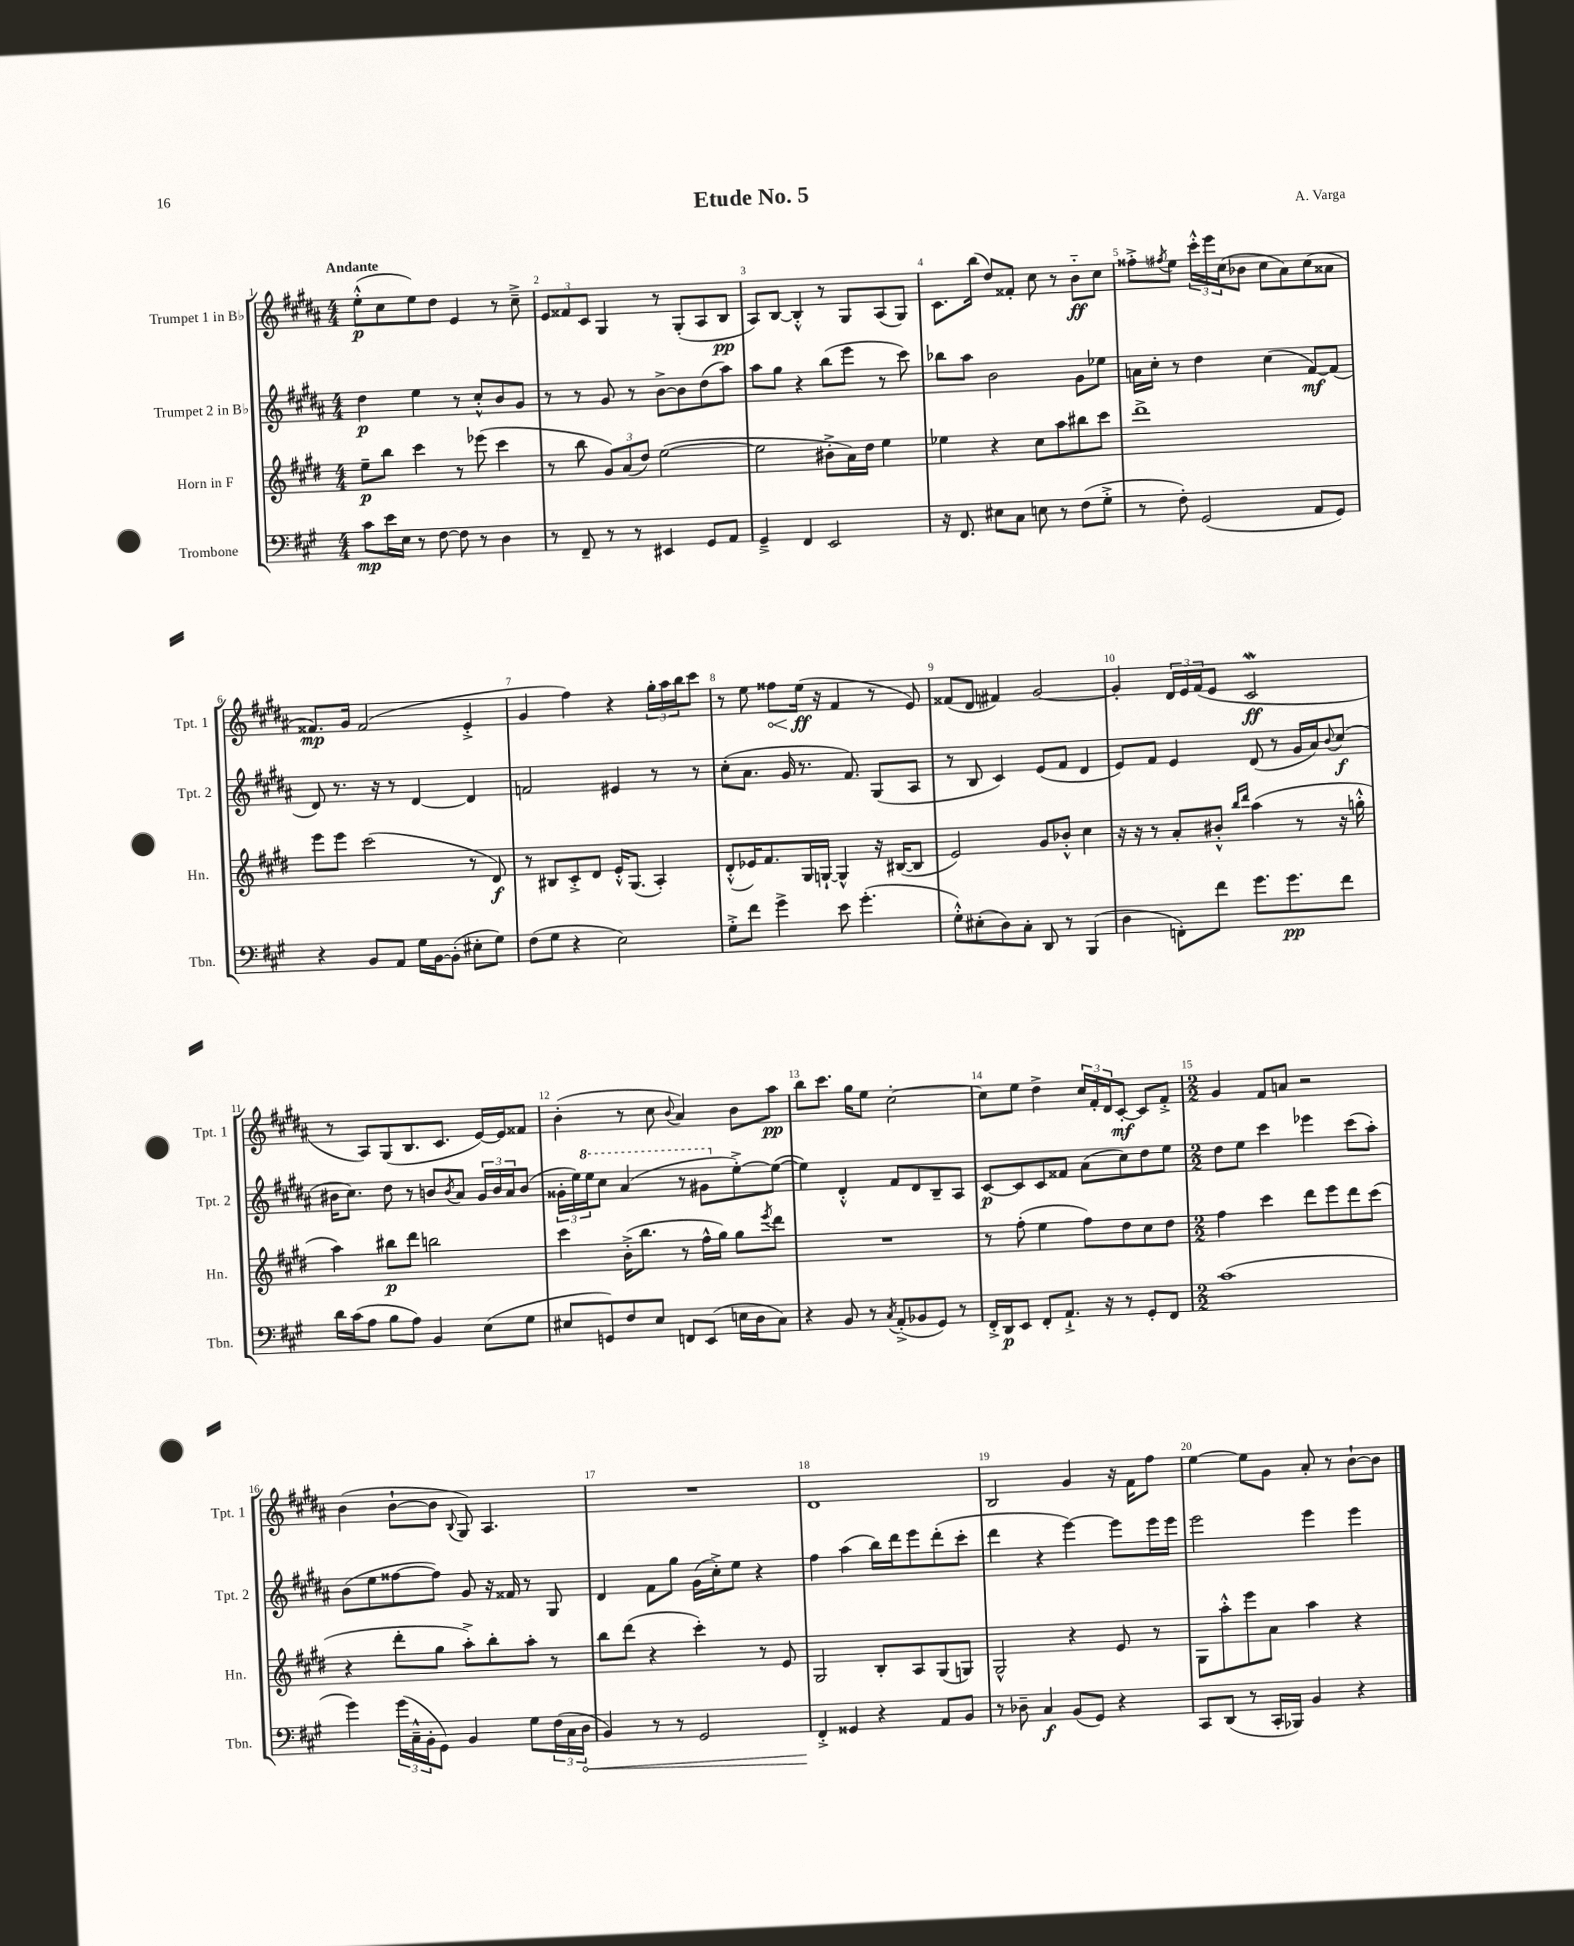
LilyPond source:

\header { title = "Etude No. 5" composer = "A. Varga" }
<<
\new StaffGroup <<
\new Staff = "s0" \with { instrumentName = "Trumpet 1 in Bb" shortInstrumentName = "Tpt. 1" } {
    \clef treble \key b \major \numericTimeSignature \time 4/4 \tempo "Andante"
    e''8-.-^\p( cis''8 e''8) dis''8 e'4 r8 cis''8---> |
    \tuplet 3/2 { e'8 fisis'8 cis'8 } gis4 r8 gis8-.( ais8 b8\pp |
    ais8) b8~ b4-.-^ r8 gis8 ais8( gis8) |
    cis'8. b''16( dis''8) fisis'8-. cis''8 r8 b'8-_\ff cis''8 |
    fisis''8-.-> \acciaccatura { fis''8 } e''8 \tuplet 3/2 { cis'''16-.-^ e'''16 cis''16( } bes'8 cis''8 ais'8) cis''8( aisis'8 |
    fisis'8.\mp) gis'16 fisis'2( e'4-.-> |
    gis'4 fis''4) r4 \tuplet 3/2 { gis''16-. ais''16 b''16 } cis'''8 |
    r8 e''8 \once \override Hairpin.circled-tip = ##t fisis''8\< e''16\ff\!( r16 fis'4 r8 e'8) |
    fisis'8( dis'8 fis'4) gis'2~ |
    gis'4-. \tuplet 3/2 { dis'16 e'16 fis'16( } e'8 cis'2\mordent\ff |
    r8 ais8) gis8( b8. cis'8. e'16~) e'16 fisis'8 |
    b'4-.( r8 cis''8 \appoggiatura { b'8 } ais'4) b'8 ais''8\pp |
    b''8 cis'''8. gis''16 e''8 cis''2~-. |
    cis''8 e''8 dis''4-> \tuplet 3/2 { cis''16 fis'16-. dis'16 } cis'8~-.\mf cis'8 fis'8-.-> |
    \numericTimeSignature \time 2/2 gis'4 fis'8 a'8 r2 |
    b'4( b'8~-! b'8 \appoggiatura { b8 } gis8) ais4. |
    R1 |
    dis'1 |
    b2 gis'4 r16 fis'16 fis''8 |
    e''4~ e''8 gis'8 ais'8-. r8 b'8~-! b'8 \bar "|." |
}
\new Staff = "s1" \with { instrumentName = "Trumpet 2 in Bb" shortInstrumentName = "Tpt. 2" } {
    \clef treble \key b \major \numericTimeSignature \time 4/4
    dis''4\p e''4 r8 cis''8-.-^ b'8 gis'8 |
    r8 r8 gis'8 r8 b'8~-> b'8 dis''8( ais''8) |
    ais''8 gis''8 r4 b''8( e'''8 r8 cis'''8) |
    bes''8 ais''8 b'2 gis'8 ees''8 |
    a'16 cis''16-. r8 dis''4 cis''4( fis'8~\mf) fis'8( |
    dis'8) r8. r16 r8 dis'4~ dis'4 |
    f'2 eis'4 r8 r8 |
    cis''8-.( ais'8. gis'16 r8. fis'8.) gis8( ais8 |
    r8 b8 cis'4) e'8( fis'8 dis'4 |
    e'8) fis'8 e'4 dis'8( r8 gis'16 ais'16) \appoggiatura { b'8 } cis''8\f( |
    bis'16 cis''8.) dis''8 r8 b'8 \acciaccatura { b'8 } ais'8 \tuplet 3/2 { gis'16 b'16 ais'16 } b'8( |
    \tuplet 3/2 { gisis'16-. e''16) \ottava #1 e'''16 } cis'''8 ais''4( r8 gis''!8 \ottava #0 e''8~-.->) e''8~( |
    e''4) dis'4-.-^ fis'8 dis'8 b8-- ais8 |
    cis'8~\p cis'8 cis'8 fisis'8 ais'8( cis''8) dis''8 e''8 |
    \numericTimeSignature \time 2/2 dis''8 e''8 cis'''4 ees'''4 cis'''8( ais''8-.) |
    b'8( e''8 fisis''8~ fisis''8) gis'8 r16 fisis'16 r8 gis8 |
    dis'4 fis'8 gis''8 gis'16( cis''16-.->) e''8 r4 |
    fis''4 ais''4( b''16) dis'''16 e'''8 dis'''8-.( cis'''8-. |
    dis'''4 r4 e'''4~) e'''8 e'''16 e'''16 |
    e'''2 e'''4 e'''4 \bar "|." |
}
\new Staff = "s2" \with { instrumentName = "Horn in F" shortInstrumentName = "Hn." } {
    \clef treble \key e \major \numericTimeSignature \time 4/4
    e''8--\p b''8 cis'''4 r8 ees'''8( cis'''4 |
    r8 b''8 \tuplet 3/2 { gis'8) a'8( dis''8) } e''2~( |
    e''2 bis'8-.-> a'16) dis''16 e''4 |
    ees''4 r4 cis''8 a''8 bis''8 cis'''8 |
    dis'''1-> |
    e'''8 e'''8 cis'''2( r8 dis'8\f) |
    r8 bis8 cis'8-.-> dis'8 e'16-.-^ gis8.( a4-.) |
    dis'8-.-^( ees'16) fis'8. gis16 g16~-! g4-^ r16 bis16~( bis8 |
    e'2) gis'8 bes'8-.-^ cis''4 |
    r16 r16 r8 a'8-. bis'8-.-^ \grace { b''16 dis'''16 } a''4( r8 r16 g''16-.-^ |
    a''4) bis''8\p dis'''8 b''2 |
    cis'''4 b'16-.->( b''8. r8 fis''16-^ gis''16) gis''8 \acciaccatura { e'''8 } dis'''8 |
    R1 |
    r8 fis''8-.( e''4 fis''8) dis''8 cis''8 dis''8 |
    \numericTimeSignature \time 2/2 fis''4 cis'''4 dis'''8 e'''8 dis'''8 cis'''8( |
    r4 dis'''8-. gis''8 a''8-.->) b''8-. a''8-. r8 |
    b''8 dis'''8( r4 cis'''4-.) r8 e'8 |
    gis2 b8-. a8 gis8( g8) |
    gis2-^ r4 e'8 r8 |
    gis8 a''8-.-^ e'''8 a'8 a''4 r4 \bar "|." |
}
\new Staff = "s3" \with { instrumentName = "Trombone" shortInstrumentName = "Tbn." } {
    \clef bass \key a \major \numericTimeSignature \time 4/4
    cis'8\mp e'16 e16 r8 fis8~ fis8 r8 d4 |
    r8 fis,8-- r8 r8 eis,4 gis,8 a,8 |
    gis,4---> fis,4 e,2 |
    r16 fis,8. eis8 cis8 e8 r8 fis8( gis8-.-> |
    r8 fis8-.) gis,2( a,8 gis,8) |
    r4 b,8 a,8 gis16 b,16~ b,8-.( eis8-. gis8) |
    fis8( gis8 r4 e2) |
    gis8-.-> fis'8 gis'4-> e'8 gis'4.-.( |
    gis8-.-^) eis8-.( d8) cis8-. d,8 r8 b,,4( |
    d4 f,8-.) fis'8 gis'8. gis'8.\pp fis'8 |
    d'16 cis'16( a8 b8 a8) b,4 e8( gis8 |
    eis8 g,8) fis8 eis8 f,8 e,8( e16 d16 cis8) |
    r4 b,8 r8 \acciaccatura { cis8 } a,8-.->( bes,8 gis,8) r8 |
    fis,16-.-> d,16\p e,8 fis,8-. a,8.-!-> r16 r8 gis,8-. fis,8 |
    \numericTimeSignature \time 2/2 cis'1( |
    gis'4) \tuplet 3/2 { gis'16( cis16---^ b,16-. } gis,8) b,4 gis8 \tuplet 3/2 { fis16( cis16 \once \override Hairpin.circled-tip = ##t d16\< } |
    b,4) r8 r8 gis,2 |
    fis,4-.->\! gisis,4 r4 a,8 b,8 |
    r8 des8-- cis4\f b,8( gis,8) r4 |
    cis,8 d,8( r8 cis,16-. bes,,16) b,4 r4 \bar "|." |
}
>>
>>
\layout { \context { \Score \override BarNumber.break-visibility = ##(#f #t #t) barNumberVisibility = #all-bar-numbers-visible } }
